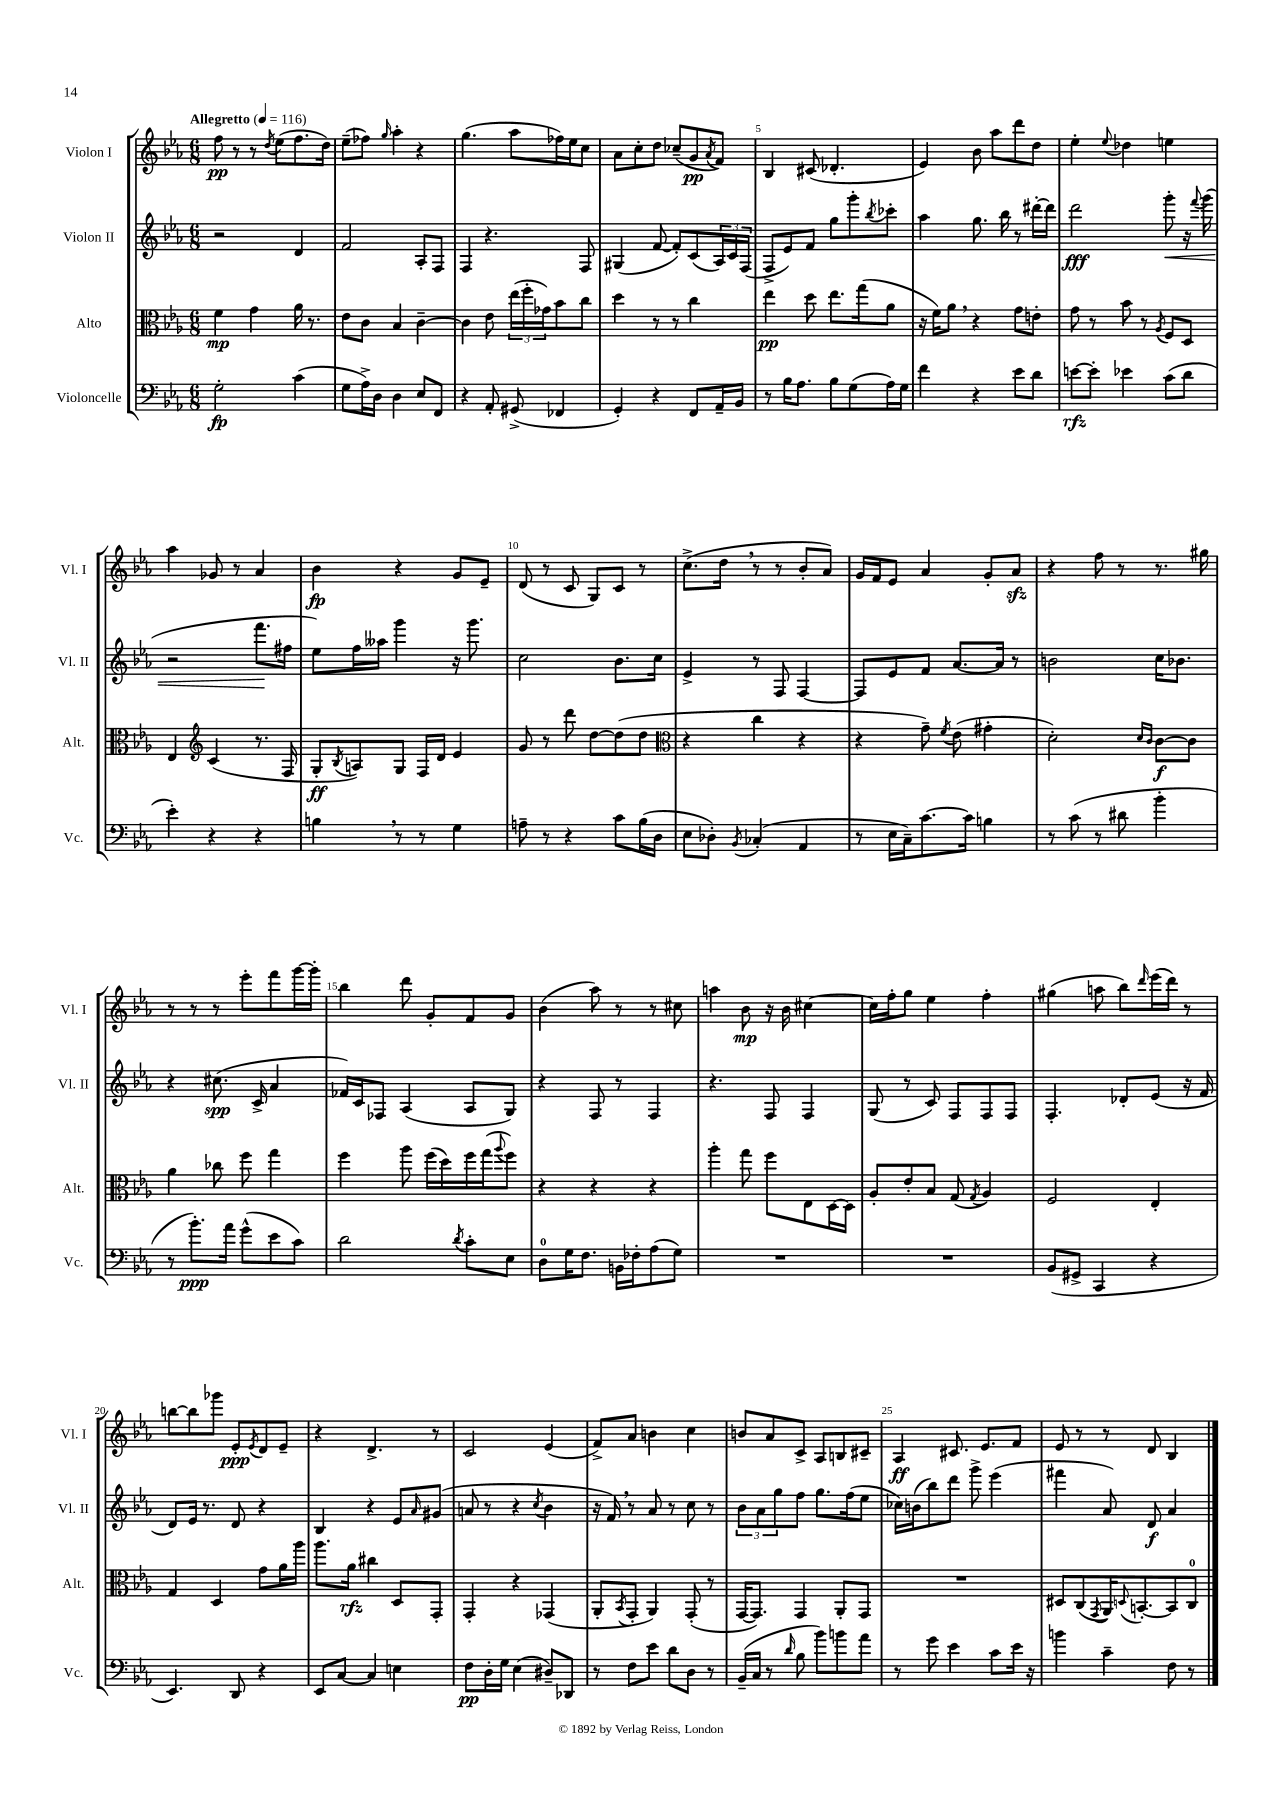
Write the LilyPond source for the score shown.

<<
\new StaffGroup <<
\new Staff = "s0" \with { instrumentName = "Violon I" shortInstrumentName = "Vl. I" } {
    \clef treble \key ees \major \numericTimeSignature \time 6/8 \tempo "Allegretto" 4 = 116
    f''8\pp r8 r8 \acciaccatura { d''8 } ees''8( f''8. d''16) |
    ees''8--( fes''8) \grace { g''16 } aes''4-. r4 |
    g''4.( aes''8 fes''16) ees''16 c''8 |
    aes'8 c''8-. d''8 ces''8--( g'8\pp \acciaccatura { aes'8 } f'8) |
    bes4 cis'8( des'4.-. |
    ees'4) bes'8 aes''8 d'''8 d''8 |
    ees''4-. \appoggiatura { ees''8 } des''4 e''4 |
    aes''4 ges'8 r8 aes'4 |
    bes'4\fp r4 g'8 ees'8-- |
    d'8( r8 c'8 g8) c'8 r8 |
    c''8.->( d''16 \breathe r8 r8 bes'8-. aes'8) |
    g'16 f'16 ees'8 aes'4 g'8-. aes'8\sfz |
    r4 f''8 r8 r8. gis''16 |
    r8 r8 r8 ees'''8-. f'''8 g'''16~ g'''16-. |
    bes''4 d'''8 g'8-. f'8 g'8 |
    bes'4( aes''8) r8 r8 cis''8 |
    a''4 bes'8\mp r16 bes'16 cis''4~ |
    cis''16 f''16-. g''8 ees''4 f''4-. |
    gis''4( a''8 bes''8) \grace { d'''16 } ees'''16( d'''16) r8 |
    b''8~ b''8 ges'''8 ees'8-.\ppp \acciaccatura { ees'8 } d'8 ees'8-- |
    r4 d'4.-> r8 |
    c'2 ees'4( |
    f'8->) aes'8 b'4 c''4 |
    b'8 aes'8 c'8-> aes8 b8 cis'8-- |
    aes4\ff cis'8. ees'8. f'8 |
    ees'8 r8 r8 d'8 bes4 \bar "|." |
}
\new Staff = "s1" \with { instrumentName = "Violon II" shortInstrumentName = "Vl. II" } {
    \clef treble \key ees \major \numericTimeSignature \time 6/8
    r2 d'4 |
    f'2 aes8-. f8 |
    f4 r4. f8 |
    gis4( f'8~ f'8-.) c'8( \tuplet 3/2 { aes16) c'16 f16( } |
    f8-> ees'8) f'8 g''8 g'''8-. \acciaccatura { bes''8 } ces'''8-. |
    aes''4 g''8. bes''16 r8 dis'''16~-. dis'''16 |
    d'''2\fff g'''8-.\< r16 \appoggiatura { f'''8 } g'''16( |
    r2 f'''8.\! fis''16 |
    ees''8) f''16 aeses''16 g'''4 r16 g'''8. |
    c''2 bes'8. c''16 |
    ees'4-> r8 f8 f4~ |
    f8 ees'8 f'8 aes'8.~ aes'16 r8 |
    b'2 c''16 bes'8. |
    r4 cis''8.\spp( c'16-> aes'4 |
    fes'16) c'16 fes8 aes4( aes8 g8) |
    r4 f8 r8 f4 |
    r4. f8 f4 |
    g8( r8 c'8) f8 f8 f8 |
    f4.-. des'8-. ees'8( r16 f'16 |
    d'8) ees'16 r8. d'8 r4 |
    bes4 r4 ees'8 \grace { aes'16 } gis'8( |
    a'8 r8 r4 \acciaccatura { c''8 } bes'4 |
    r16 f'16) \breathe r8 aes'8 r8 c''8 r8 |
    \tuplet 3/2 { bes'8 aes'8 g''8 } f''8 g''8. f''16( ees''8 |
    ces''16) b'16( bes''8) d'''8 g'''8-> ees'''4( |
    fis'''4 aes'8) d'8\f aes'4 \bar "|." |
}
\new Staff = "s2" \with { instrumentName = "Alto" shortInstrumentName = "Alt." } {
    \clef alto \key ees \major \numericTimeSignature \time 6/8
    f'4\mp g'4 aes'16 r8. |
    ees'8 c'8 bes4 c'4~-- |
    c'4 ees'8 \tuplet 3/2 { ees''16( f''16-. ges'16) } bes'8 c''8 |
    d''4 r8 r8 c''4 |
    ees''4\pp d''8 ees''8. g''16( aes'8 |
    r16 f'16) aes'8 \breathe r4 g'8 e'8-. |
    g'8 r8 bes'8 r8 \acciaccatura { aes8 } f8 d8 |
    ees4 \clef treble c'4( r8. f16 |
    g8-.\ff \acciaccatura { bes8 } a8) g8 f16 d'16 ees'4 |
    g'8 r8 d'''8 d''8~ d''8( d''8 |
    \clef alto r4 c''4 r4 |
    r4 g'8--) \acciaccatura { f'8 } ees'8( gis'4-. |
    d'2-.) \grace { d'16 c'16 } c'8~\f c'8 |
    aes'4 ces''8 f''8 g''4 |
    f''4 aes''8 f''16( d''16) f''16 g''16( \appoggiatura { aes''8 } f''8) |
    r4 r4 r4 |
    aes''4-. g''8 f''8 ees8 d16~ d16 |
    aes8-. ees'8-. bes8 g8( \acciaccatura { g8 } aes4) |
    f2 ees4-. |
    g4 d4 g'8 aes'16 aes''16 |
    aes''8. aes'16\rfz cis''4 d8 g,8-. |
    g,4-. r4 ges,4( |
    aes,8-. \acciaccatura { bes,8 } g,8-. aes,4) g,8-.( r8 |
    g,16~ g,8.) g,4 aes,8-. g,8 |
    R2. |
    dis8 c8( \acciaccatura { g,8 } aes,16) \appoggiatura { d8 } b,8.~-. b,8 c8-0 \bar "|." |
}
\new Staff = "s3" \with { instrumentName = "Violoncelle" shortInstrumentName = "Vc." } {
    \clef bass \key ees \major \numericTimeSignature \time 6/8
    g2-.\fp c'4( |
    g8 aes16->) d16 d4 ees8 f,8 |
    r4 aes,8-. gis,8->( fes,4 |
    g,4-.) r4 f,8 aes,16-- bes,16 |
    r8 bes16 aes8. bes8 g8( aes16) g16 |
    f'4 r4 ees'8 d'8 |
    e'8~\rfz e'8-. ees'4 c'8( d'8 |
    ees'4-.) r4 r4 |
    b4 \breathe r8 r8 g4 |
    a8-- r8 r4 c'8 bes16( d16 |
    ees8 des8-.) \acciaccatura { bes,8 } ces4-.( aes,4 |
    r8 ees16 c16--) c'8.~ c'16 b4 |
    r8 c'8( r8 dis'8 bes'4-. |
    r8 bes'8.-.\ppp) aes'16 g'8-^( ees'8 c'8) |
    d'2 \acciaccatura { d'8 } c'8-. ees8 |
    d8-0 g16 f8. b,16 fes16-. aes8( g8) |
    R2. |
    R2. |
    bes,8( gis,8-> c,4 r4 |
    ees,4.) d,8 r4 |
    ees,8 c8~ c4 e4 |
    f8\pp d16-. g16 ees4( dis8--) des,8 |
    r8 f8 ees'8 d'8 d8 r8 |
    bes,16--( c16 r8 \grace { d'16 } bes8 bes'8) b'8 aes'8 |
    r8 g'8 ees'4 c'8 ees'16 r16 |
    b'4 c'4-- f8 r8 \bar "|." |
}
>>
>>
\layout { \context { \Score \override BarNumber.break-visibility = ##(#f #t #t) barNumberVisibility = #(every-nth-bar-number-visible 5) } }
